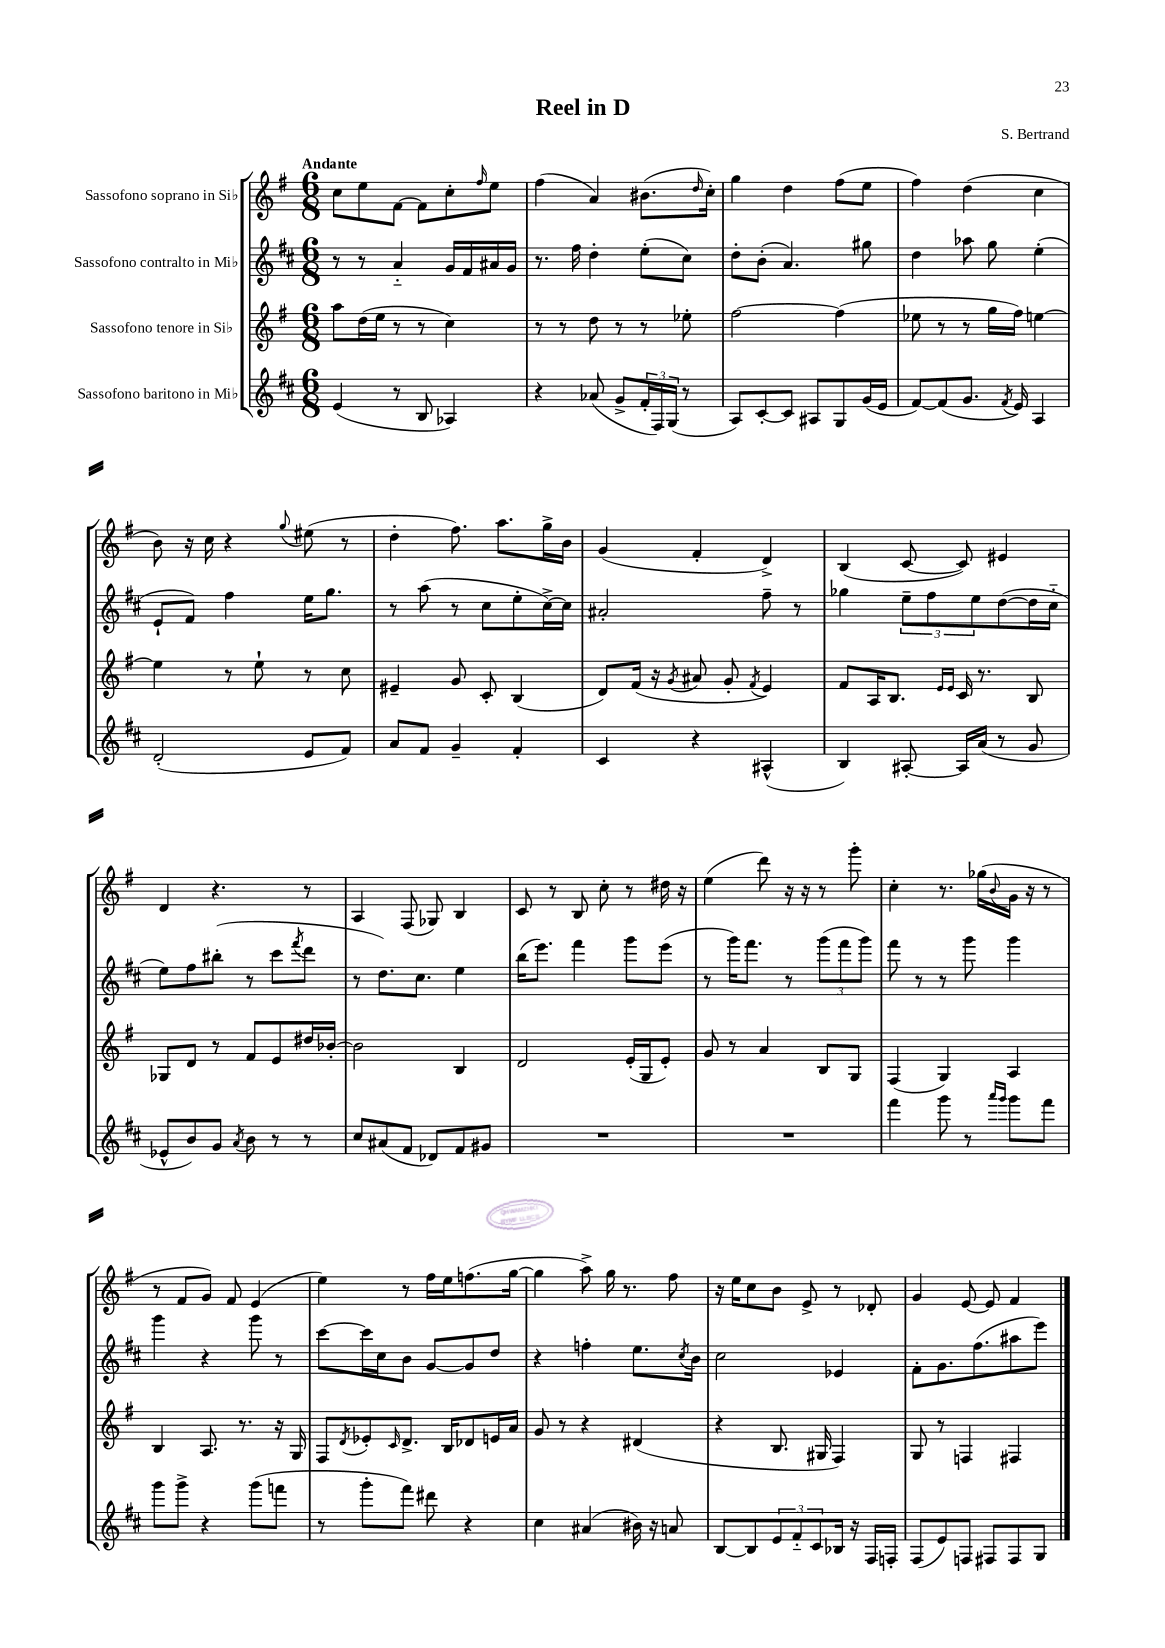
\header { title = "Reel in D" composer = "S. Bertrand" }
<<
\new StaffGroup <<
\new Staff = "s0" \with { instrumentName = "Sassofono soprano in Sib" } {
    \clef treble \key g \major \numericTimeSignature \time 6/8 \tempo "Andante"
    c''8 e''8 fis'8~ fis'8 c''8-. \grace { fis''16 } e''8 |
    fis''4( a'4) bis'8.( \grace { d''16 } c''16-.) |
    g''4 d''4 fis''8( e''8 |
    fis''4) d''4( c''4 |
    b'8) r16 c''16 r4 \appoggiatura { g''8 } eis''8( r8 |
    d''4-. fis''8.) a''8. g''16-> b'16 |
    g'4( fis'4-. d'4->) |
    b4( c'8~ c'8) eis'4 |
    d'4 r4. r8 |
    a4 fis8( ges8) b4 |
    c'8 r8 b8 c''8-. r8 dis''16 r16 |
    e''4( d'''8) r16 r16 r8 g'''8-. |
    c''4-. r8. ges''16( \appoggiatura { b'8 } g'16 r16 r8 |
    r8 fis'8 g'8) fis'8 e'4( |
    e''4) r8 fis''16 e''16 f''8.( g''16~ |
    g''4 a''8->) g''16 r8. fis''8 |
    r16 e''16 c''8 b'8 e'8-> r8 des'8-. |
    g'4 e'8~ e'8 fis'4 \bar "|." |
}
\new Staff = "s1" \with { instrumentName = "Sassofono contralto in Mib" } {
    \clef treble \key d \major \numericTimeSignature \time 6/8
    r8 r8 a'4-_ g'16 fis'16 ais'16 g'16 |
    r8. fis''16 d''4-. e''8-.( cis''8) |
    d''8-. b'8-.( a'4.) gis''8 |
    d''4 aes''8 g''8 e''4-.( |
    e'8-! fis'8) fis''4 e''16 g''8. |
    r8 a''8( r8 cis''8 e''8-. cis''16~->) cis''16 |
    ais'2-. fis''8-- r8 |
    ges''4 \tuplet 3/2 { e''8-- fis''8 e''8 } d''8~( d''16 cis''16-_ |
    e''8) fis''8 bis''8-.( r8 cis'''8 \acciaccatura { fis'''8 } d'''8 |
    r8 d''8.) cis''8. e''4 |
    b''16( e'''8.) fis'''4 g'''8 e'''8( |
    r8 g'''16) fis'''8. r8 \tuplet 3/2 { g'''8( fis'''8 g'''8) } |
    fis'''8 r8 r8 g'''8 g'''4 |
    g'''4 r4 g'''8 r8 |
    cis'''8~ cis'''16 cis''16 b'8 g'8~ g'8 d''8 |
    r4 f''4-. e''8. \acciaccatura { cis''8 } b'16 |
    cis''2 ees'4 |
    fis'8-. g'8. fis''8.( ais''8 e'''8) \bar "|." |
}
\new Staff = "s2" \with { instrumentName = "Sassofono tenore in Sib" } {
    \clef treble \key g \major \numericTimeSignature \time 6/8
    a''8 d''16( e''16 r8 r8 c''4) |
    r8 r8 d''8 r8 r8 ees''8-. |
    fis''2~ fis''4( |
    ees''8 r8 r8 g''16 fis''16) e''4~ |
    e''4 r8 e''8-! r8 c''8 |
    eis'4-- g'8 c'8-. b4( |
    d'8) fis'16( r16 \acciaccatura { g'8 } ais'8 g'8-. \acciaccatura { fis'8 } e'4) |
    fis'8 a16 b8. \grace { e'16 e'16 } c'16 r8. b8 |
    ges8 d'8 r8 fis'8 e'8 dis''16 bes'16~-. |
    bes'2 b4 |
    d'2 e'16-.( g16 e'8-.) |
    g'8 r8 a'4 b8 g8 |
    fis4( g4) a4 |
    b4 a8. r8. r16 g16 |
    fis8 \acciaccatura { d'8 } ees'8-. \grace { c'16 } d'8.-> b16 des'8 e'16 a'16 |
    g'8 r8 r4 dis'4( |
    r4 b8. gis16 fis4) |
    g8 r8 f4 fis4 \bar "|." |
}
\new Staff = "s3" \with { instrumentName = "Sassofono baritono in Mib" } {
    \clef treble \key d \major \numericTimeSignature \time 6/8
    e'4( r8 b8 aes4) |
    r4 aes'8( g'8-> \tuplet 3/2 { fis'16-. fis16) g16( } r8 |
    a8) cis'8~-. cis'8 ais8 g8 g'16( e'16 |
    fis'8~) fis'8( g'8. \acciaccatura { fis'8 } e'16) a4 |
    d'2-.( e'8 fis'8) |
    a'8 fis'8 g'4-- fis'4-. |
    cis'4 r4 ais4-^( |
    b4) ais8~-. ais16 a'16( r8 g'8 |
    ees'8-^ b'8) g'8 \acciaccatura { a'8 } b'8 r8 r8 |
    cis''8 ais'8( fis'8 des'8) fis'8 gis'8 |
    R2. |
    R2. |
    fis'''4 g'''8 r8 \grace { a'''16 g'''16 } g'''8 fis'''8 |
    g'''8 g'''8-> r4 g'''8( f'''8 |
    r8 g'''8-. fis'''8) dis'''8 r4 |
    cis''4 ais'4( bis'16) r16 a'8 |
    b8~ b8 \tuplet 3/2 { e'8 fis'8-_ cis'8 } bes16 r16 fis16 f16-. |
    fis8( e'8) f8 fis8 fis8 g8 \bar "|." |
}
>>
>>
\layout { \context { \Score \remove "Bar_number_engraver" } }
